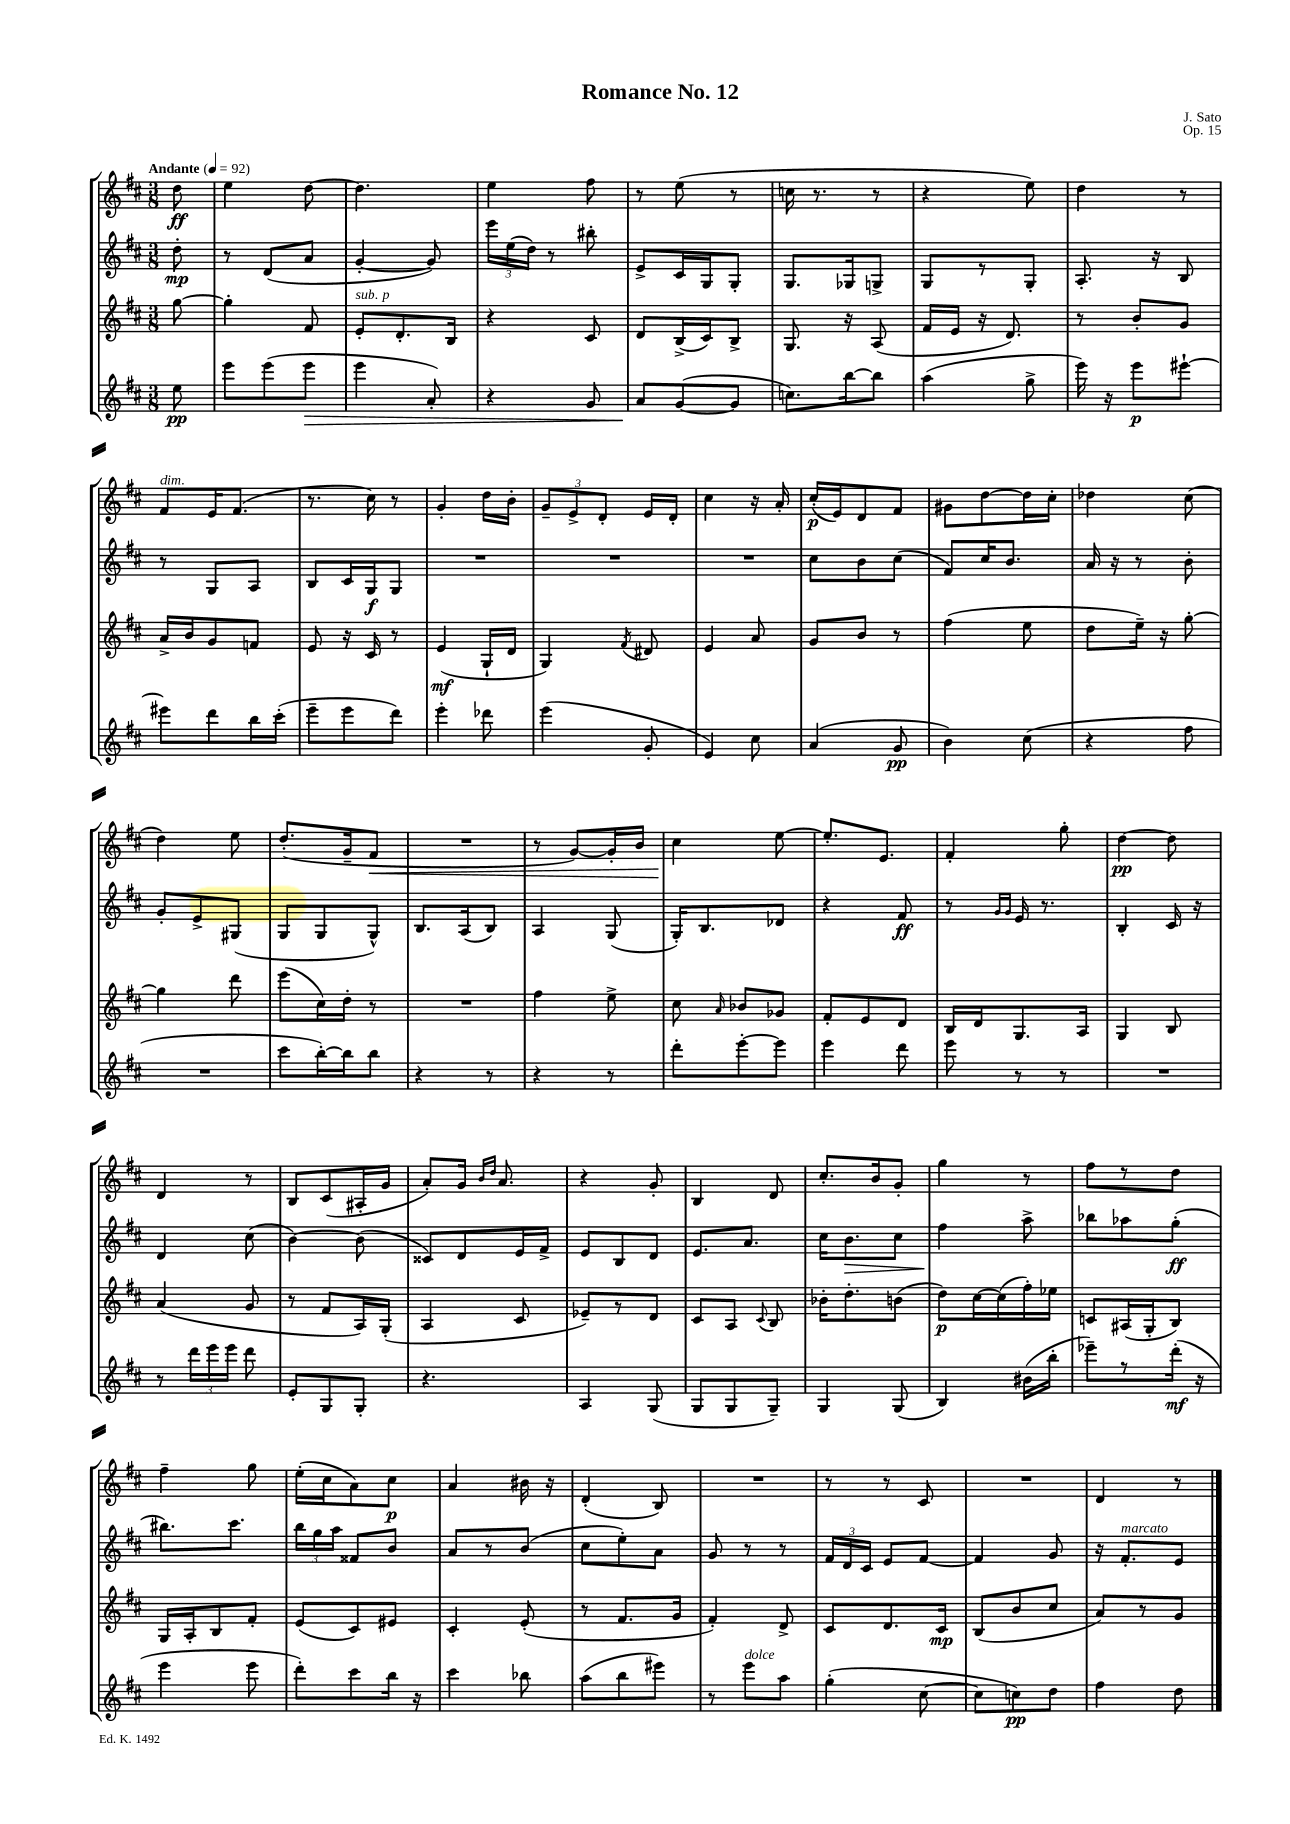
\header { title = "Romance No. 12" composer = "J. Sato" opus = "Op. 15" }
<<
\new StaffGroup <<
\new Staff = "s0" {
    \clef treble \key d \major \numericTimeSignature \time 3/8 \partial 8 \tempo "Andante" 4 = 92
    \autoBeamOff d''8\ff |
    e''4 d''8~ |
    d''4. |
    e''4 fis''8 |
    r8 e''8( r8 |
    c''16 r8. r8 |
    r4 e''8) |
    d''4 r8 |
    fis'8[^\markup { \italic "dim." } e'16 fis'8.]( |
    r8. cis''16) r8 |
    g'4-. d''16[ b'16]-. |
    \tuplet 3/2 { g'8[-- e'8-> d'8]-. } e'16[ d'16]-. |
    cis''4 r16 a'16-. |
    cis''16[-.\p( e'16) d'8 fis'8] |
    gis'8[ d''8~ d''16 cis''16]-. |
    des''4 cis''8( |
    d''4) e''8 |
    d''8.[-.( g'16-- fis'8]\< |
    R4. |
    r8 g'8[~) g'16-. b'16] |
    cis''4\! e''8~ |
    e''8.[-. e'8.] |
    fis'4-. g''8-. |
    d''4~\pp d''8 |
    d'4 r8 |
    b8[ cis'8( ais16-. g'16] |
    a'8[-.) g'16] \grace { b'16[ d''16] } a'8. |
    r4 g'8-. |
    b4 d'8 |
    cis''8.[-. b'16 g'8]-. |
    g''4 r8 |
    fis''8[ r8 d''8] |
    fis''4-- g''8 |
    e''16[-.( cis''16 a'8) cis''8]\p |
    a'4 bis'16 r16 |
    d'4-.( b8) |
    R4. |
    r8 r8 cis'8 |
    R4. |
    d'4 r8 \bar "|." |
}
\new Staff = "s1" {
    \clef treble \key d \major \numericTimeSignature \time 3/8 \partial 8
    \autoBeamOff d''8-.\mp |
    r8 d'8[( a'8] |
    g'4~-. g'8) |
    \tuplet 3/2 { e'''16[ e''16( d''16]) } r8 bis''8-. |
    e'8[-> cis'16 g16 g8]-. |
    g8.[ ges16 g8]-> |
    g8[ r8 g8]-. |
    a8.-. r16 b8 |
    r8 g8[ a8] |
    b8[ cis'16 g16\f g8] |
    R4. |
    R4. |
    R4. |
    cis''8[ b'8 cis''8]( |
    fis'8[) cis''16 b'8.] |
    a'16 r16 r8 b'8-. |
    g'8[-. e'8-> gis8]( |
    g8[ g8 g8]-^) |
    b8.[ a16( b8]) |
    a4 g8( |
    g16[-.) b8. des'8] |
    r4 fis'8\ff |
    r8 \grace { g'16[ g'16] } e'16 r8. |
    b4-. cis'16 r16 |
    d'4 cis''8( |
    b'4~) b'8( |
    cisis'8[) d'8 e'16 fis'16]-> |
    e'8[ b8 d'8] |
    e'8.[ a'8.] |
    cis''16[ b'8.\> cis''8] |
    fis''4\! a''8-> |
    bes''8[ aes''8 g''8]-.\ff( |
    bis''8.[) cis'''8.] |
    \tuplet 3/2 { b''16[ g''16 a''16] } fisis'8[ b'8] |
    a'8[ r8 b'8]( |
    cis''8[ e''8-.) a'8] |
    g'8 r8 r8 |
    \tuplet 3/2 { fis'16[ d'16 cis'16] } e'8[ fis'8]~ |
    fis'4 g'8 |
    r16 fis'8.[-.^\markup { \italic "marcato" } e'8] \bar "|." |
}
\new Staff = "s2" {
    \clef treble \key d \major \numericTimeSignature \time 3/8 \partial 8
    \autoBeamOff g''8~ |
    g''4-. fis'8 |
    e'8[-.^\markup { \italic "sub. p" } d'8.-. b16] |
    r4 cis'8 |
    d'8[ b16->( cis'16) b8]-> |
    g8. r16 a8( |
    fis'16[ e'16] r16 d'8.) |
    r8 b'8[-. g'8] |
    a'16[-> b'16 g'8 f'8] |
    e'8 r16 cis'16 r8 |
    e'4\mf( g16[-! d'16] |
    g4) \acciaccatura { fis'8 } dis'8 |
    e'4 a'8 |
    g'8[ b'8] r8 |
    fis''4( e''8 |
    d''8[ e''16]--) r16 g''8~-. |
    g''4 d'''8 |
    e'''8[( cis''16) d''16]-. r8 |
    R4. |
    fis''4 e''8-> |
    cis''8 \grace { a'16 } bes'8[ ges'8] |
    fis'8[-. e'8 d'8] |
    b16[ d'16 g8. a16] |
    g4 b8 |
    a'4( g'8 |
    r8 fis'8[ a16) g16]-.( |
    a4 cis'8 |
    ees'8[--) r8 d'8] |
    cis'8[ a8] \appoggiatura { cis'8 } b8 |
    bes'16[-. d''8.-. b'8]( |
    d''8[\p) cis''16~ cis''16( fis''16-.) ees''16] |
    c'8[ ais16( g16-. b8]) |
    g16[ a16-. b8 fis'8]-. |
    e'8[( cis'8) eis'8] |
    cis'4-. e'8-.( |
    r8 fis'8.[ g'16] |
    fis'4-.) d'8-> |
    cis'8[ d'8. cis'16]\mp |
    b8[( b'8 cis''8] |
    a'8[) r8 g'8] \bar "|." |
}
\new Staff = "s3" {
    \clef treble \key d \major \numericTimeSignature \time 3/8 \partial 8
    \autoBeamOff e''8\pp |
    e'''8[ e'''8( e'''8]\> |
    e'''4 a'8-.) |
    r4 g'8 |
    a'8[\! g'8~( g'8] |
    c''8.[) b''16~ b''8] |
    a''4( g''8-> |
    e'''16) r16 e'''8[\p eis'''8]~-! |
    eis'''8[ d'''8 b''16 cis'''16]-.( |
    e'''8[-- e'''8 d'''8]) |
    e'''4-. des'''8 |
    e'''4( g'8-. |
    e'4) cis''8 |
    a'4( g'8\pp |
    b'4) cis''8( |
    r4 fis''8 |
    R4. |
    cis'''8[ b''16~-.) b''16 b''8] |
    r4 r8 |
    r4 r8 |
    d'''8[-. e'''8~-. e'''8] |
    e'''4 d'''8 |
    e'''8 r8 r8 |
    R4. |
    r8 \tuplet 3/2 { d'''16[ e'''16 e'''16] } d'''8 |
    e'8[-. g8 g8]-. |
    r4. |
    a4 g8( |
    g8[ g8 g8]--) |
    g4 g8( |
    b4) bis'16[( b''16]-. |
    ees'''8[--) r8 d'''16]-.\mf( r16 |
    e'''4 e'''8 |
    d'''8[-.) cis'''8 b''16] r16 |
    cis'''4 bes''8 |
    a''8[( b''8 eis'''8]) |
    r8 e'''8[^\markup { \italic "dolce" } a''8] |
    g''4-.( cis''8~ |
    cis''8[ c''8\pp) d''8] |
    fis''4 d''8 \bar "|." |
}
>>
>>
\layout { \context { \Score \remove "Bar_number_engraver" } }
